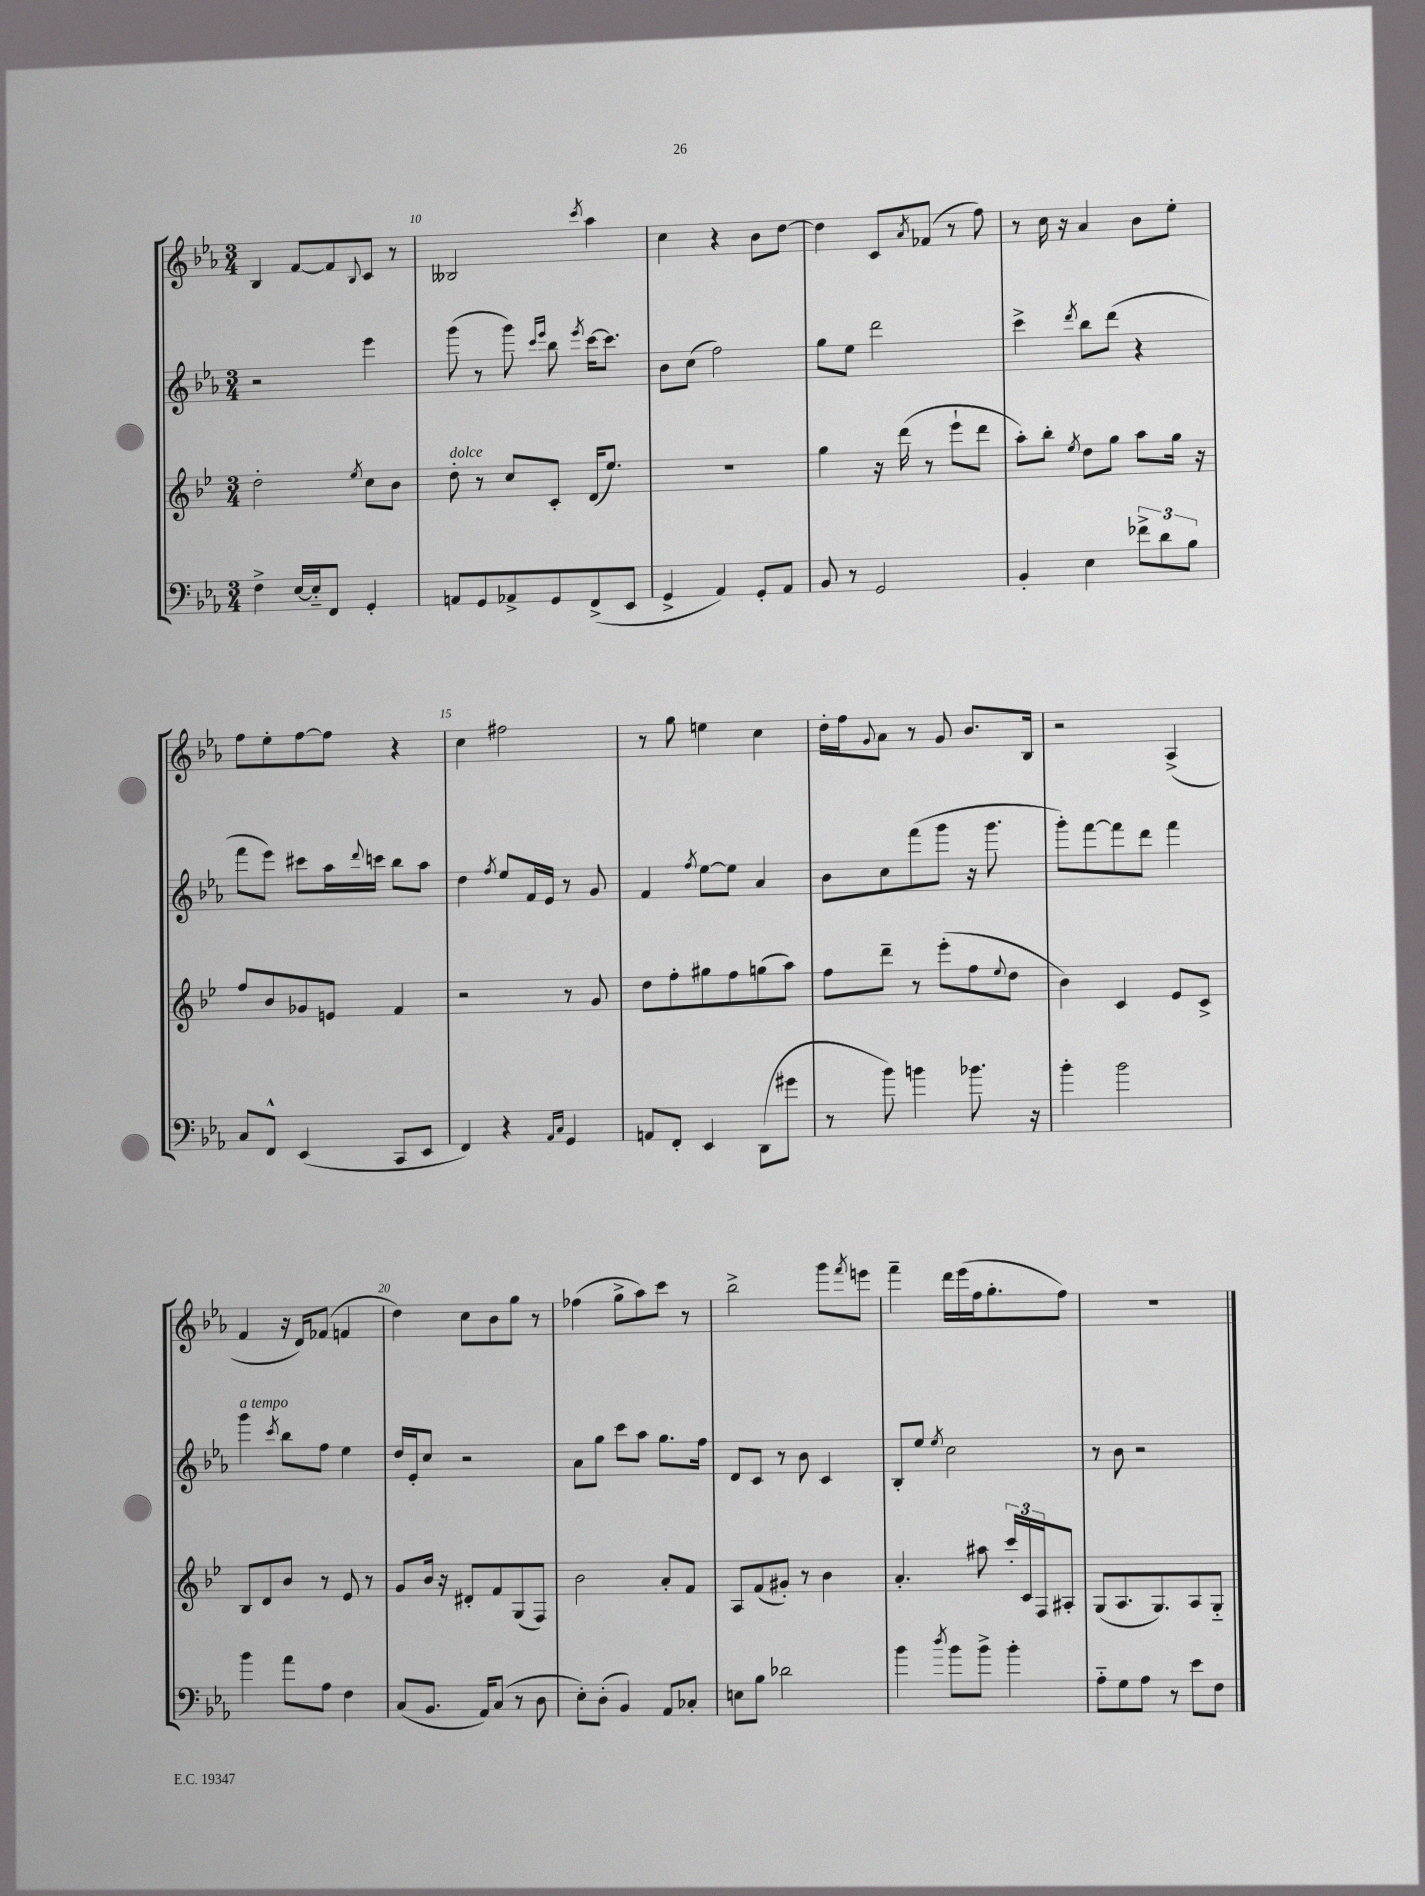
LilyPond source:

<<
\new StaffGroup <<
\new Staff = "s0" {
    \clef treble \key ees \major \numericTimeSignature \time 3/4
    bes4 f'8~ f'8 \appoggiatura { bes8 } c'8 r8 |
    beses2 \acciaccatura { c'''8 } aes''4 |
    c''4 r4 bes'8 d''8~ |
    d''4 c'8 \acciaccatura { aes'8 } fes'8( r8 f''8) |
    r8 c''16 r16 aes'4 bes'8 ees''8-. |
    f''8 ees''8-. f''8~ f''8 r4 |
    c''4 fis''2 |
    r8 g''8 e''4 c''4 |
    d''16-. f''16 \appoggiatura { g'8 } aes'8 r8 g'8 bes'8. bes16 |
    r2 aes4->( |
    f'4 r16 d'16) fes'8( f'4 |
    d''4) c''8 bes'8 g''8 r8 |
    fes''4( g''8-> aes''8) c'''8 r8 |
    bes''2-> g'''8 \acciaccatura { f'''8 } e'''8 |
    f'''4-- d'''16 ees'''16( f''16 g''8.-. f''8) |
    R2. \bar "|." |
}
\new Staff = "s1" {
    \clef treble \key ees \major \numericTimeSignature \time 3/4
    r2 ees'''4 |
    g'''8( r8 g'''8) \grace { c'''16 ees'''16 } bes''8 \acciaccatura { ees'''8 } c'''16~ c'''8. |
    bes'8 c''8( f''2) |
    g''8 ees''8 d'''2 |
    c'''4-> \acciaccatura { d'''8 } bes''8 d'''8( r4 |
    f'''8 ees'''8) cis'''8 aes''16 \appoggiatura { d'''8 } c'''16 bes''8 aes''8 |
    d''4 \acciaccatura { f''8 } ees''8 f'16 ees'16 r8 g'8 |
    f'4 \acciaccatura { f''8 } ees''8~ ees''8 aes'4 |
    bes'8 c''8 f'''8( g'''8 r16 g'''8. |
    g'''8-.) f'''8~ f'''8 d'''8 f'''4 |
    g'''4^\markup { \italic "a tempo" } \acciaccatura { c'''8 } bes''8 f''8 ees''4 |
    d''16 ees'16-. c''8 r2 |
    aes'8 g''8 c'''8 aes''8 g''8. f''16 |
    d'8 c'8 r8 bes'8 c'4 |
    bes8-. ees''8 \acciaccatura { ees''8 } c''2 |
    r8 bes'8 r2 \bar "|." |
}
\new Staff = "s2" {
    \clef treble \key bes \major \numericTimeSignature \time 3/4
    d''2-. \acciaccatura { ees''8 } c''8 bes'8 |
    d''8-.^\markup { \italic "dolce" } r8 c''8 c'8-. d'16( ees''8.) |
    R2. |
    g''4 r16 d'''16( r8 ees'''8-! d'''8 |
    a''8-.) bes''8-. \acciaccatura { ees''8 } d''8 g''8 a''8 g''16 r16 |
    f''8 bes'8 ges'8 e'8 f'4 |
    r2 r8 g'8 |
    d''8 f''8-. gis''8 f''8 g''8( a''8) |
    f''8 d'''8-- r8 ees'''8-.( f''8 \appoggiatura { ees''8 } d''8 |
    bes'4) c'4 ees'8 c'8-> |
    bes8 d'8 bes'8 r8 ees'8 r8 |
    g'8 bes'16 r16 dis'8-. f'8 g8( f8) |
    bes'2 a'8-. f'8 |
    a8 f'8( gis'8-.) r8 bes'4 |
    a'4.-. ais''8 \tuplet 3/2 { c'''16-. c'16 f16 } ais8-. |
    g8( a8. g8.) a8 g8-_ \bar "|." |
}
\new Staff = "s3" {
    \clef bass \key ees \major \numericTimeSignature \time 3/4
    f4-> ees16~ ees16-_ f,8 g,4-. |
    a,8 g,8 aes,8-> g,8 f,8->( ees,8 |
    g,4-> aes,4) g,8-. aes,8 |
    bes,8 r8 g,2 |
    bes,4-. ees4 \tuplet 3/2 { fes'8-> d'8 bes8 } |
    c8 f,8-^ ees,4( c,8 ees,8 |
    f,4) r4 \grace { aes,16 c16 } g,4 |
    a,8 f,8-. ees,4 d,8( gis'8 |
    r8 bes'8) b'4 bes'8. r16 |
    bes'4-. bes'2 |
    bes'4 aes'8 aes8 f4 |
    c8( bes,8. aes,16) c8( r8 d8 |
    ees8-.) d8-.( bes,4) aes,8 ces8-. |
    e8 bes8 des'2 |
    bes'4 \acciaccatura { d''8 } bes'8 bes'8-> bes'4-. |
    aes8-_ g8 aes8 r8 ees'8 f8 \bar "|." |
}
>>
>>
\layout { \context { \Score currentBarNumber = #9 \override BarNumber.break-visibility = ##(#f #t #t) barNumberVisibility = #(every-nth-bar-number-visible 5) } }
